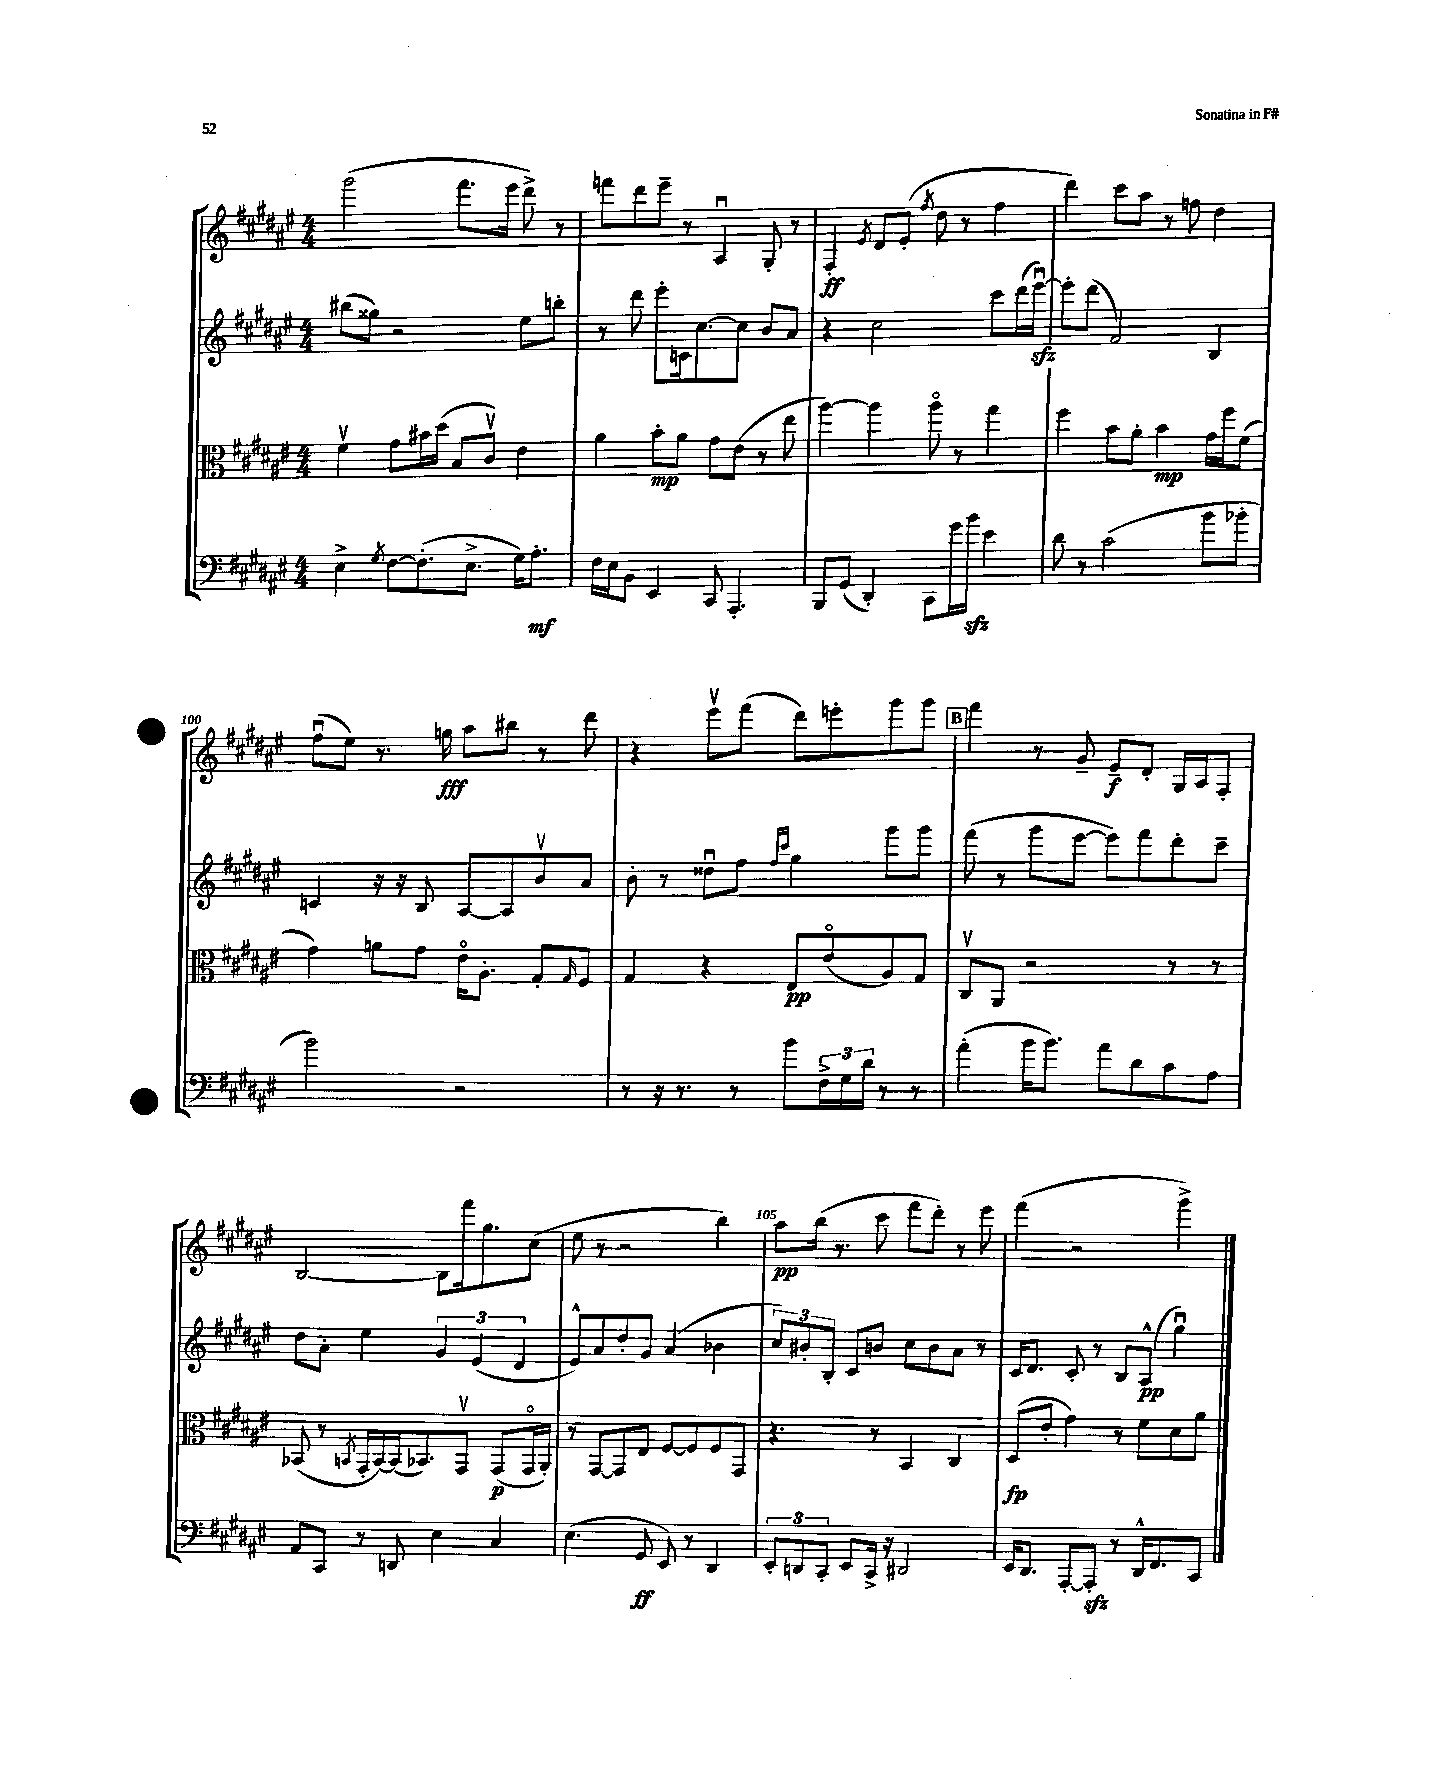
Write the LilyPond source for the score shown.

<<
\new StaffGroup <<
\new Staff = "s0" {
    \clef treble \key fis \major \numericTimeSignature \time 4/4
    gis'''2( fis'''8. eis'''16 dis'''8->) r8 |
    f'''8 dis'''8 eis'''8-- r8 ais4\downbow gis8-. r8 |
    fis4-.\ff \acciaccatura { eis'8 } dis'8 eis'8-.( \acciaccatura { fis''8 } dis''8 r8 fis''4 |
    dis'''4) cis'''8 ais''8 r8 f''8 dis''4 |
    fis''8\downbow( eis''8) r8. g''16\fff ais''8 bis''8 r8 dis'''8 |
    r4 eis'''8\upbow fis'''8( dis'''8) e'''8-. gis'''8 gis'''8 |
    \mark \markup { \box "B" } fis'''4 r8 gis'8-- eis'8--\f dis'8-. gis16 ais16 fis8-. |
    b2~ b8 fis'''16 gis''8. cis''8( |
    eis''8 r8 r2 b''4) |
    ais''8\pp b''16( r8. cis'''8 fis'''8 dis'''8-.) r8 eis'''8 |
    fis'''4( r2 gis'''4->) \bar "|." |
}
\new Staff = "s1" {
    \clef treble \key fis \major \numericTimeSignature \time 4/4
    bis''8( gisis''8) r2 eis''8 b''8-. |
    r8 dis'''8 eis'''8-. c'16 cis''8.~ cis''8 b'8 ais'8 |
    r4 cis''2 cis'''8 dis'''16( eis'''16~\downbow\sfz) |
    eis'''8-. dis'''8( fis'2) b4 |
    c'4 r16 r16 b8 ais8~ ais8 b'8\upbow ais'8 |
    b'8-. r8 disis''8\downbow fis''8 \grace { fis''16 cis'''16 } gis''4 gis'''8 gis'''8 |
    \mark \markup { \box "B" } fis'''8( r8 gis'''8 eis'''8~ eis'''8) fis'''8 dis'''8-. cis'''8-- |
    dis''8 ais'8-. eis''4 \tuplet 3/2 { gis'4 eis'4( dis'4 } |
    eis'8-^) ais'8 dis''8-. gis'8 ais'4( bes'4 |
    \tuplet 3/2 { cis''8) bis'8-. b8-. } cis'8 b'8 cis''8 b'8 ais'8 r8 |
    cis'16 dis'8. cis'8-. r8 b8 ais8-^\pp( gis''4\downbow) \bar "|." |
}
\new Staff = "s2" {
    \clef alto \key fis \major \numericTimeSignature \time 4/4
    fis'4\upbow gis'8 bis'16 dis''16( b8 cis'8\upbow) eis'4 |
    ais'4 b'8-.\mp ais'8 gis'8 eis'8( r8 eis''8 |
    ais''4~) ais''4 ais''8\flageolet r8 gis''4 |
    fis''4 b'8 ais'8-. b'4\mp gis'16 fis''16 fis'8( |
    gis'4) a'8 gis'8 eis'16\flageolet ais8.-. gis8-. \grace { gis16 } fis8 |
    gis4 r4 eis8\pp eis'8\flageolet( ais8) gis8 |
    \mark \markup { \box "B" } cis8\upbow ais,8 r2 r8 r8 |
    bes,8( r8 \acciaccatura { b,8 } gis,16-. b,16~) b,16( bes,8.) gis,8\upbow gis,8\p( gis,16\flageolet ais,16-.) |
    r8 gis,8~ gis,8 eis8 fis8~ fis8 fis8 gis,8 |
    r4. r8 b,4 cis4 |
    dis8\fp( eis'8-. gis'4) r8 fis'8 dis'8 ais'8 \bar "|." |
}
\new Staff = "s3" {
    \clef bass \key fis \major \numericTimeSignature \time 4/4
    eis4-> \acciaccatura { gis8 } fis8~ fis8.-.( eis8.-> gis16) ais8.-.\mf |
    fis16 eis16 b,8 eis,4 cis,8 ais,,4.-. |
    b,,8 gis,8( dis,4-.) cis,8 gis'16 b'16\sfz eis'4 |
    dis'8 r8 cis'2( b'8 bes'8-. |
    b'2) r2 |
    r8 r16 r8. r8 b'8 \tuplet 3/2 { fis16-> gis16 dis'16 } r8 r8 |
    \mark \markup { \box "B" } ais'4-.( b'16 b'8.) ais'8 dis'8 cis'8 ais8 |
    ais,8 cis,8 r8 d,8 eis4 cis4 |
    eis4.( gis,8\ff eis,8) r8 dis,4 |
    \tuplet 3/2 { eis,8-. d,8 cis,8-. } eis,8 cis,16-> r16 dis,2 |
    eis,16 dis,8. ais,,8~-. ais,,8-.\sfz r8 dis,16-^ fis,8. cis,8 \bar "|." |
}
>>
>>
\layout { \context { \Score currentBarNumber = #96 \override BarNumber.break-visibility = ##(#f #t #t) barNumberVisibility = #(every-nth-bar-number-visible 5) } }
